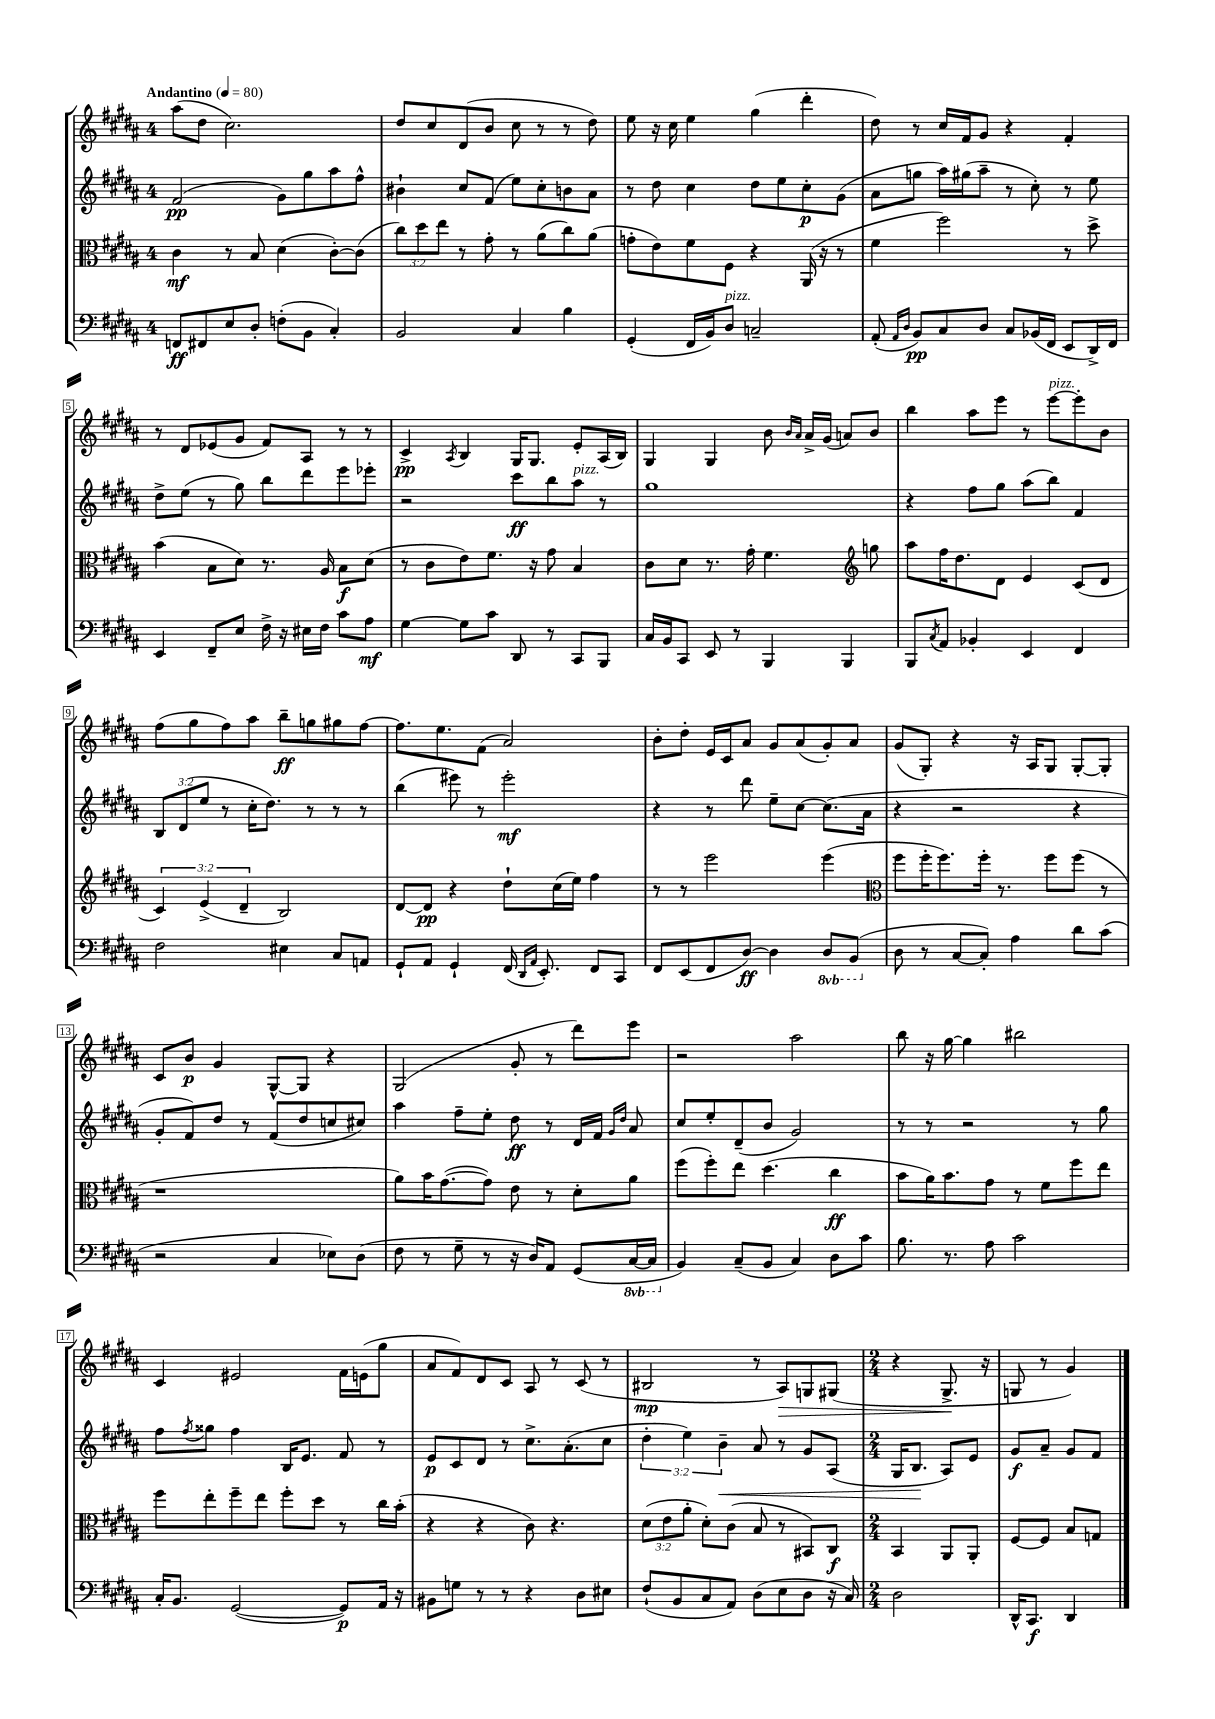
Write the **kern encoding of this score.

**kern	**kern	**kern	**kern
*staff4	*staff3	*staff2	*staff1
*clefF4	*clefC3	*clefG2	*clefG2
*k[f#c#g#d#a#]	*k[f#c#g#d#a#]	*k[f#c#g#d#a#]	*k[f#c#g#d#a#]
*M4/4	*M4/4	*M4/4	*M4/4
*MM80	*MM80	*MM80	*MM80
8FF	4c#	(2f#	(8aa#
8FF#	.	.	8dd#
8E	8r	.	2.cc#)
8D#'	8B	.	.
(8F'	(4d#	8g#)	.
8BB	.	8gg#	.
4C#')	[8c#')	8aa#	.
.	(8c#]	8ff#^^	.
=	=	=	=
2BB	12cc#)	4b#`	8dd#
.	12dd#	.	.
.	.	.	8cc#
.	12ee	.	.
.	8r	8cc#	(8d#
.	8g#'	(8f#	8b
4C#	8r	8ee)	8cc#
.	(8a#	8cc#'	8r
4B	8cc#)	8b	8r
.	(8a#	8a#	8dd#)
=	=	=	=
(4GG#'	8g'	8r	8ee
.	8e)	8dd#	16r
.	.	.	16cc#
16FF#	8f#	4cc#	4ee
16BB)	.	.	.
8D#	8F#	.	.
2C~	4r	8dd#	(4gg#
.	.	8ee	.
.	(16AA#	8cc#'	4ddd#'
.	16r	.	.
.	8r	(8g#	.
=	=	=	=
(8AA#'	4f#	8a#	8dd#)
16qqAA#	.	.	.
16qqD#	.	.	.
8BB)	.	8gg	8r
8C#	2ff#)	16aa#)	16cc#
.	.	(16gg#	16f#
8D#	.	8aa#~	8g#
8C#	.	8r	4r
(16BB-	.	8cc#')	.
16FF#	.	.	.
8EE	8r	8r	4f#'
16DD#^)	8dd#^	8ee	.
16FF#	.	.	.
=	=	=	=
4EE	(4b	8dd#^	8r
.	.	(8ee	8d#
8FF#~	8B	8r	(8e-
8E	8d#)	8gg#)	8g#
16F#^	8.r	8bb	8f#)
16r	.	.	.
16E#	.	8ddd#	8A#
16F#	16A#	.	.
8c#	8B	8eee	8r
8A#	(8d#	8eee-'	8r
=	=	=	=
[4G#	8r	2r	4c#^
.	8c#	.	.
.	.	.	8qA#
8G#]	8e)	.	4B
8c#	8.f#	.	.
8DD#	.	8ccc#	16G#
.	16r	.	8.G#
8r	8g#	8bb	.
8CC#	4B	8aa#	8e'
8BBB	.	8r	(16A#
.	.	.	16B)
=	=	=	=
16C#	8c#	1gg#	4G#
16BB	.	.	.
8CC#	8d#	.	.
8EE	8.r	.	4G#
8r	.	.	.
.	16g#'	.	.
4BBB	4.f#	.	8b
.	.	.	16qqb
.	.	.	16qqa#
.	.	.	16a#^
.	.	.	(16g#
4BBB	.	.	8a)
*	*clefG2	*	*
.	8gg	.	8b
=	=	=	=
8BBB	8aa#	4r	4bb
8qC#	.	.	.
8AA#	16ff#	.	.
.	8.dd#	.	.
4BB-'	.	8ff#	8aa#
.	8d#	8gg#	8eee
4EE	4e	(8aa#	8r
.	.	8bb)	[8eee
4FF#	(8c#	4f#	8eee']
.	8d#	.	8b
=	=	=	=
2F#	6c#)	12B	(8ff#
.	.	(12d#	.
.	.	.	8gg#
.	(6e^	12ee	.
.	.	8r	8ff#)
.	6d#~	.	.
.	.	16cc#'	8aa#
.	.	8.dd#)	.
4E#	2B)	.	8bb~
.	.	8r	8gg
8C#	.	8r	8gg#
8AA	.	8r	[8ff#
=	=	=	=
8GG#`	[8d#	(4bb	8.ff#]
8AA#	8d#]	.	.
.	.	.	8.ee
4GG#`	4r	8eee#)	.
.	.	8r	(8f#
(16FF#	8dd#`	2eee#'	2a#)
16qqDD#	.	.	.
16qqAA#	.	.	.
8.EE')	.	.	.
.	(16cc#	.	.
.	16ee)	.	.
8FF#	4ff#	.	.
8CC#	.	.	.
=	=	=	=
8FF#	8r	4r	8b'
(8EE	8r	.	8dd#'
8FF#	2eee	8r	16e
.	.	.	16c#
[8D#)	.	8ddd#	8a#
4D#]	.	8ee~	8g#
.	.	[8cc#	(8a#
8DD#	(4eee	(8.cc#]	8g#')
(8BBB	.	.	8a#
.	.	16a#	.
=	=	=	=
*	*clefC3	*	*
8D#	8ff#	4r	(8g#
8r	16ff#'	.	8G#')
.	8.ff#)	.	.
[8C#	.	2r	4r
8C#'])	16ff#'	.	.
.	8.r	.	.
4A#	.	.	16r
.	.	.	16A#
.	8ff#	.	8G#
8d#	(8ff#	4r	[8G#'
(8c#	8r	.	8G#']
=	=	=	=
2r	1r	8g#'	8c#
.	.	8f#)	8b
.	.	8dd#	4g#
.	.	8r	.
4C#	.	(8f#	[8G#^^
.	.	8dd#	8G#]
8E-)	.	8cc	4r
(8D#	.	8cc#)	.
=	=	=	=
8F#	8a#)	4aa#	(2G#
8r	16b	.	.
.	([8.g#	.	.
8G#~	.	8ff#~	.
8r	8g#])	8ee'	.
16r	8e	8dd#	8g#'
16D#)	.	.	.
8AA#	8r	8r	8r
(8GG#	8d#'	16d#	8ddd#)
.	.	16f#	.
.	.	16qqg#	.
.	.	16qqdd#	.
[16CC#	8a#	8a#	8eee
16CC#]	.	.	.
=	=	=	=
4BB)	(8ff#	8cc#	2r
.	8ff#')	8ee'	.
(8C#~	8ee	(8d#~	.
8BB	(4.dd#	8b	.
4C#)	.	2g#)	2aa#
8D#	4cc#	.	.
8c#	.	.	.
=	=	=	=
8.B	8b	8r	8bb
.	16a#)	8r	16r
8.r	8.b	.	[16gg#
.	.	2r	4gg#]
8A#	8g#	.	.
2c#	8r	.	2bb#
.	8f#	.	.
.	8ff#	8r	.
.	8ee	8gg#	.
=	=	=	=
16C#'	8ff#	8ff#	4c#
8.BB	.	.	.
.	.	8qff#	.
.	8ee'	8gg##	.
([2GG#	8ff#~	4ff#	2e#
.	8ee	.	.
.	8ff#'	16B	.
.	.	8.e	.
.	8dd#	.	.
8GG#])	8r	8f#	16f#
.	.	.	(16e
16AA#	16cc#	8r	8gg#
16r	(16b'	.	.
=	=	=	=
8BB#	4r	8e	8a#
8G	.	8c#	8f#)
8r	4r	8d#	8d#
8r	.	8r	8c#
4r	8c#)	8.cc#^	8A#
.	4.r	.	8r
.	.	(8.a#'	.
8D#	.	.	(8c#
8E#	.	8cc#	8r
=	=	=	=
(8F#`	(12d#	6dd#'	2B#
.	12e	.	.
8BB	.	.	.
.	12a#'	6ee)	.
8C#	8d#')	.	.
.	.	6b~	.
8AA#)	(8c#	.	.
(8D#	8B	8a#	8r
8E	8r	8r	8A#)
8D#	8BB#)	8g#	8G
16r	8C#	(8A#	(8G#
16C#)	.	.	.
=	=	=	=
*M2/4	*M2/4	*M2/4	*M2/4
2D#	4BB	16G#	4r
.	.	8.B	.
.	8AA#	8A#)	8.G#^
.	8AA#'	8e	.
.	.	.	16r
=	=	=	=
16DD#^^	[8F#	8g#	8G
8.CC#	.	.	.
.	8F#]	8a#~	8r
4DD#	8B	8g#	4g#)
.	8G	8f#	.
==	==	==	==
*-	*-	*-	*-
